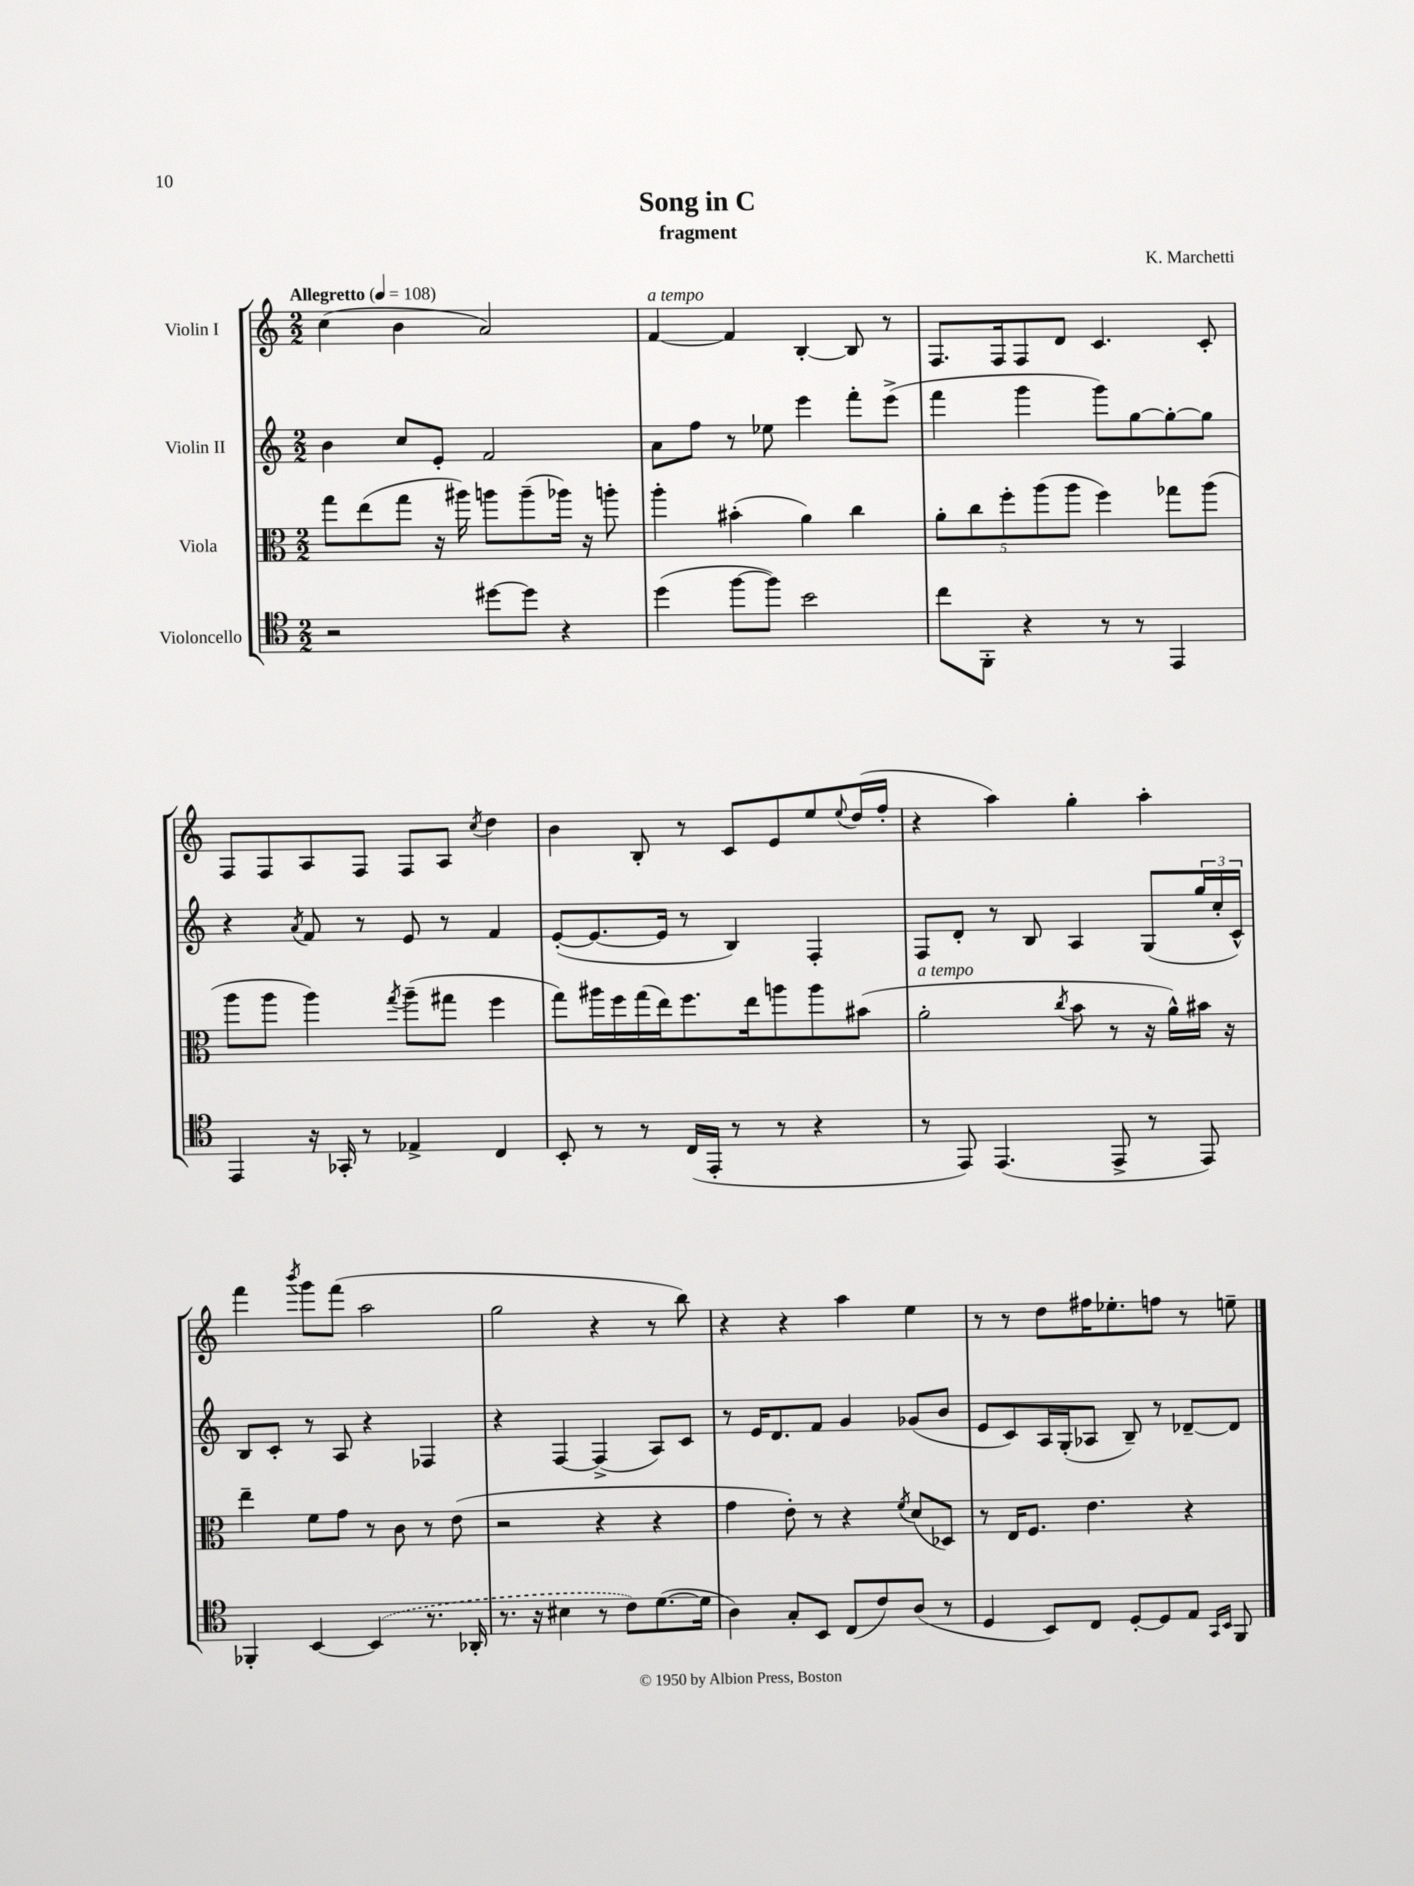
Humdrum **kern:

**kern	**kern	**kern	**kern
*staff4	*staff3	*staff2	*staff1
*clefC4	*clefC3	*clefG2	*clefG2
*k[]	*k[]	*k[]	*k[]
*M2/2	*M2/2	*M2/2	*M2/2
*MM108	*MM108	*MM108	*MM108
2r	8gg	4b	(4cc
.	(8ee	.	.
.	8gg	8cc	4b
.	16r	8e'	.
.	16aa#)	.	.
[8dd#	8aa	2f	2a)
8dd#]	(8aa~	.	.
4r	16aa-)	.	.
.	16r	.	.
.	8aa'	.	.
=	=	=	=
(4dd	4aa'	8a	[4f
.	.	8ff	.
[8ff	(4b#'	8r	4f]
8ff])	.	8ee-	.
2b	4a)	4eee	[4B'
.	4cc	8fff'	8B]
.	.	(8eee^	8r
=	=	=	=
8cc	10a'	4fff	8.F
.	10cc	.	.
8FF'	.	.	.
.	.	.	16F
.	10ff'	.	.
4r	.	4ggg	8F
.	(10aa	.	.
.	.	.	8d
.	10aa	.	.
8r	4ff)	8ggg)	4.c
8r	.	[8gg	.
4EE	8gg-	8gg'_	.
.	(8aa	8gg]	8c'
=	=	=	=
4EE	8aa	4r	8F
.	8aa	.	8F
.	.	8qa	.
16r	4aa)	8f	8A
16GG-'	.	.	.
8r	.	8r	8F
.	8qgg	.	.
4E-^	(8aa~	8e	8F
.	8gg#	8r	8A
.	.	.	8qcc
4C	4ff	4f	4dd
=	=	=	=
8BB'	8gg)	([8e'	4b
8r	16aa#	8.e_	.
.	16ff	.	.
8r	(16gg	.	8B'
.	16ee)	16e]	.
(16C	8.ff	8r	8r
16EE'	.	.	.
8r	.	4B)	8c
.	16ee	.	.
8r	8aa	.	8e
4r	8aa	4F'	8ee
.	.	.	8qqee
.	(8b#	.	(16dd
.	.	.	16ff'
=	=	=	=
8r	2a'	8F	4r
8EE)	.	8d'	.
(4.EE	.	8r	4aa)
.	.	8B	.
.	8qcc	.	.
.	8b	4A	4gg'
8EE^	8r	.	.
8r	16r	(8G	4aa'
.	16a^^)	.	.
8EE)	16b#	24gg	.
.	.	24cc'	.
.	16r	.	.
.	.	24c^^)	.
=	=	=	=
4FF-'	4ee~	8B	4fff
.	.	8c'	.
.	.	.	8qbbb
[4BB	8f	8r	8ggg
.	8g	8A	(8fff
(4BB]	8r	4r	2aa
.	8c	.	.
8.r	8r	4F-	.
.	(8e	.	.
16AA-'	.	.	.
=	=	=	=
8.r	2r	4r	2gg
16r	.	.	.
4B#	.	[4F	.
8r	4r	(4F^]	4r
8c)	.	.	.
([8.d	4r	8A)	8r
.	.	8c	8bb)
16d]	.	.	.
=	=	=	=
4A)	4g	8r	4r
.	.	16e	.
.	.	8.d	.
8G'	8e')	.	4r
8BB	8r	8f	.
(8C	4r	4g	4aa
8c)	.	.	.
.	8qf	.	.
(8A	(8d	(8g-	4ee
8r	8D-)	8b	.
=	=	=	=
4D	8r	8e	8r
.	16E	8c)	8r
.	8.F	.	.
8BB)	.	16A	8dd
.	.	(16G'	.
8C	4.e	8A-	16ff#
.	.	.	8.ee-'
[8D'	.	8B~)	.
8D]	.	8r	8ff
8E	4r	[8d-~	8r
16qqGG	.	.	.
16qqBB	.	.	.
8FF	.	8d-]	8ee~
==	==	==	==
*-	*-	*-	*-
